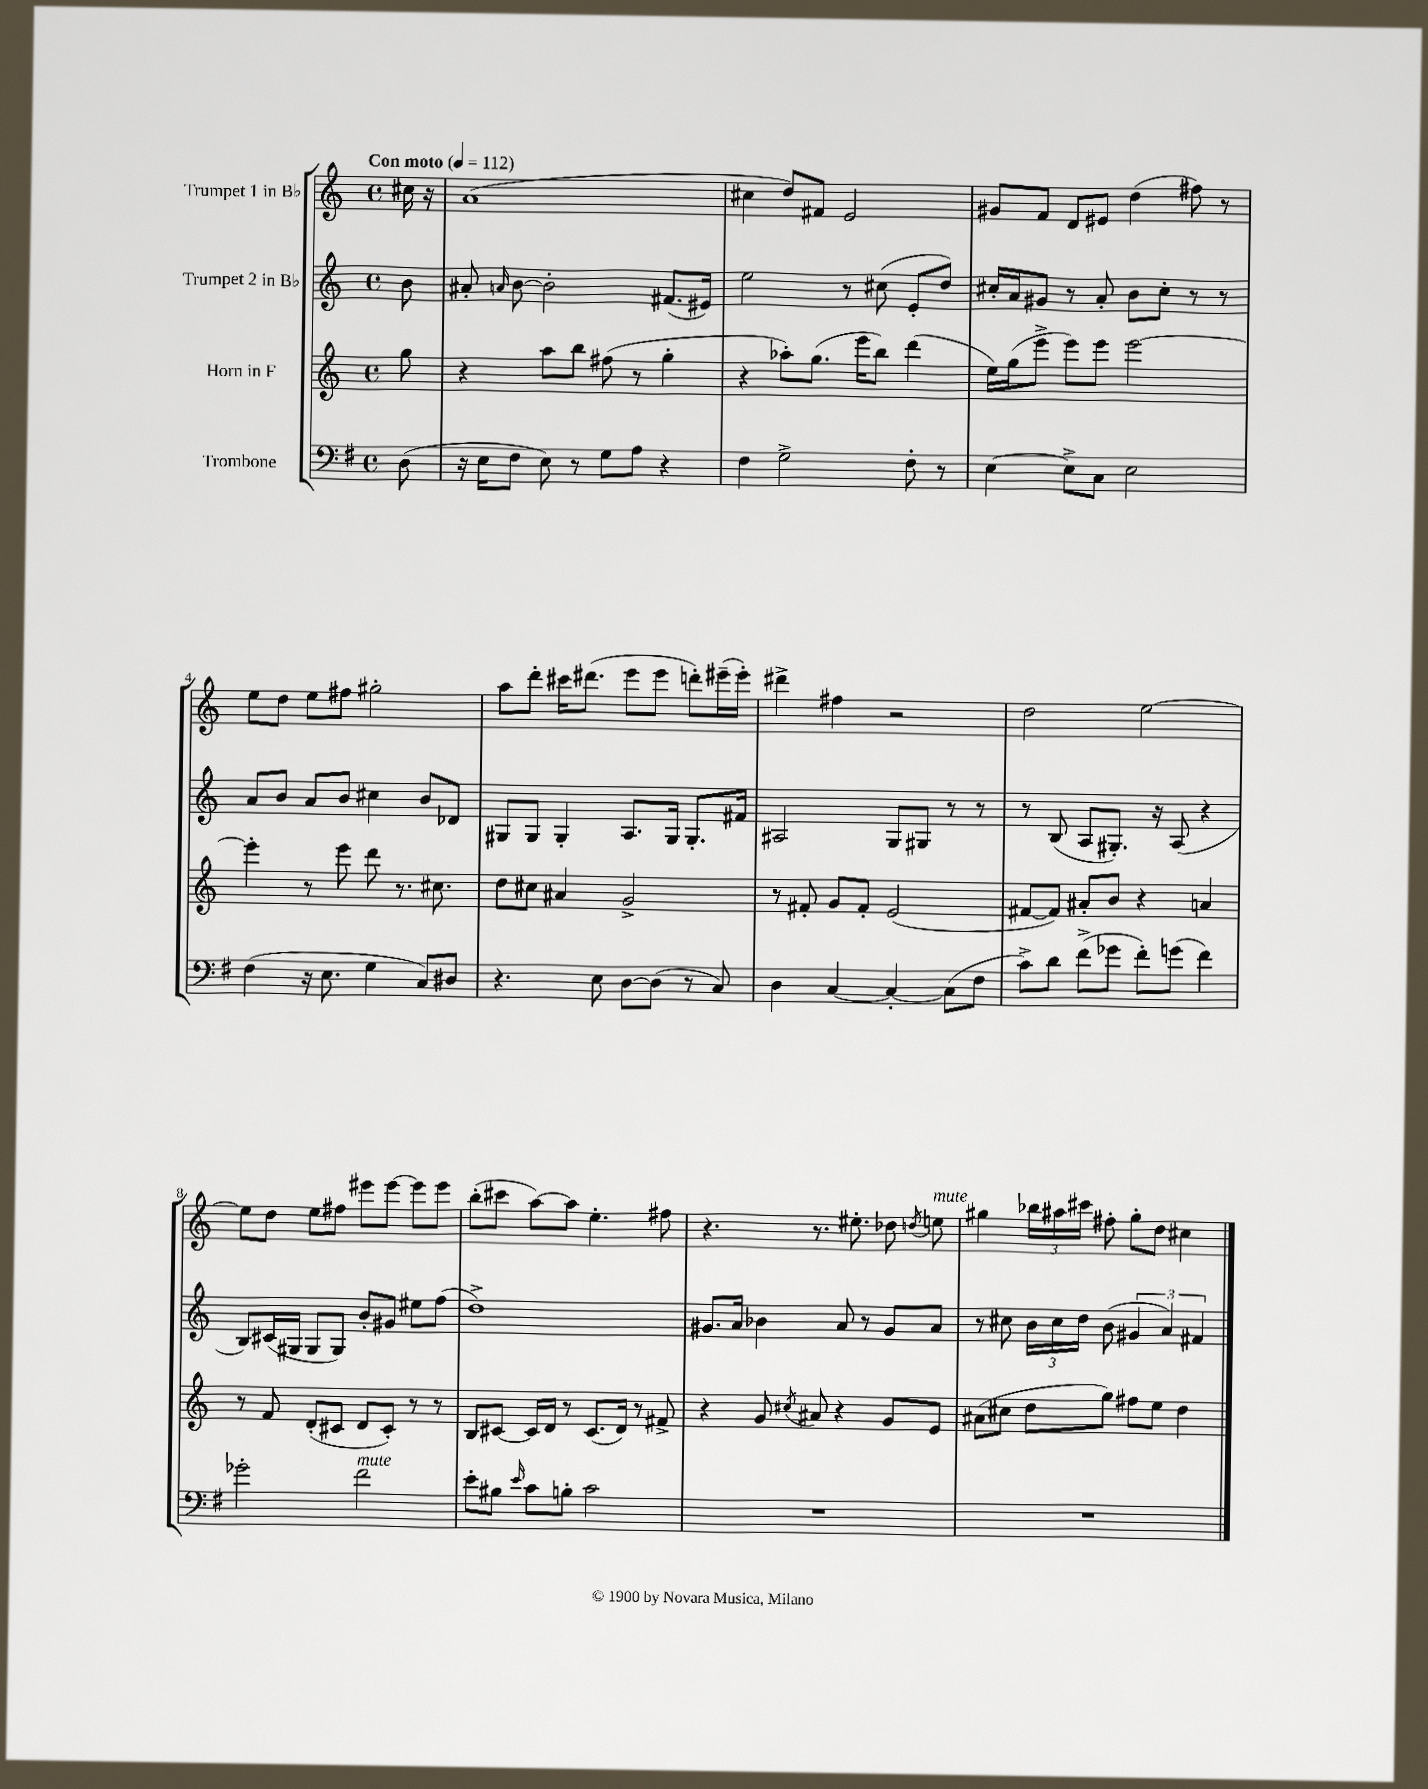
<<
\new StaffGroup <<
\new Staff = "s0" \with { instrumentName = "Trumpet 1 in Bb" } {
    \clef treble \key c \major \defaultTimeSignature \time 4/4 \partial 8 \tempo "Con moto" 4 = 112
    \autoBeamOff cis''16 r16 |
    a'1( |
    cis''4 d''8[) fis'8] e'2 |
    gis'8[ f'8] d'8[ eis'8] d''4( fis''8) r8 |
    e''8[ d''8] e''8[ fis''8] gis''2-. |
    a''8[ d'''8]-. cis'''16[ dis'''8.]( e'''8[ e'''8] d'''8[-.) eis'''16--( eis'''16]-.) |
    dis'''4-> fis''4 r2 |
    d''2 e''2~ |
    e''8[ d''8] e''8[ fis''8] eis'''8[ eis'''8]~ eis'''8[ eis'''8] |
    b''8[-.( cis'''8] a''8[~) a''8] e''4.-. fis''8 |
    r4. r8. eis''8.-. des''8 \acciaccatura { d''8 } e''8^\markup { \italic "mute" } |
    gis''4 \tuplet 3/2 { bes''16[ ais''16 cis'''16] } fis''8-. gis''8[-. d''8] cis''4 \bar "|." |
}
\new Staff = "s1" \with { instrumentName = "Trumpet 2 in Bb" } {
    \clef treble \key c \major \defaultTimeSignature \time 4/4 \partial 8
    \autoBeamOff b'8 |
    ais'8-. \grace { a'16 } b'8~ b'2-. fis'8.[( eis'16]) |
    e''2 r8 cis''8( e'8[-. d''8]) |
    cis''16[-. a'16 gis'8] r8 a'8-. b'8[ cis''8]-. r8 r8 |
    a'8[ b'8] a'8[ b'8] cis''4 b'8[ des'8] |
    gis8[ gis8] gis4-. a8.[ gis16] gis8.[-. fis'16] |
    ais2 g8[ gis8] r8 r8 |
    r8 b8( a8[ gis8.]-.) r16 a8( r4 |
    b8[) cis'16( gis16] gis8[ gis8]) b'8[-. gis'8] eis''8[ f''8]( |
    d''1->) |
    gis'8.[ a'16] bes'4 a'8 r8 gis'8[ a'8] |
    r8 cis''8 \tuplet 3/2 { b'16[ cis''16 d''16] } b'8( \tuplet 3/2 { gis'4 a'4) fis'4 } \bar "|." |
}
\new Staff = "s2" \with { instrumentName = "Horn in F" } {
    \clef treble \key c \major \defaultTimeSignature \time 4/4 \partial 8
    \autoBeamOff g''8 |
    r4 a''8[ b''8] fis''8( r8 g''4-. |
    r4 aes''8[-.) g''8.]( e'''16[ b''8]) d'''4( |
    e''16[) g''16( e'''8]-> e'''8[) e'''8] e'''2~ |
    e'''4-. r8 e'''8 d'''8 r8. cis''8. |
    d''8[ cis''8] ais'4 g'2-> |
    r8 fis'8-. g'8[ fis'8]-. e'2( |
    fis'8[~ fis'8]) ais'8[-. b'8] r4 a'4 |
    r8 f'8 d'8[-.( cis'8] d'8[ cis'8]-.) r8 r8 |
    b8[ cis'8]~ cis'16[ d'16] r8 cis'8.[( d'16]) r8 fis'8-> |
    r4 g'8 \acciaccatura { cis''8 } ais'8 r4 g'8[ e'8] |
    ais'8[( cis''8] d''8[ g''8]) fis''8[ e''8] d''4 \bar "|." |
}
\new Staff = "s3" \with { instrumentName = "Trombone" } {
    \clef bass \key g \major \defaultTimeSignature \time 4/4 \partial 8
    \autoBeamOff d8( |
    r16 e16[ fis8] e8) r8 g8[ a8] r4 |
    fis4 g2-> fis8-. r8 |
    e4~ e8[-> c8] e2 |
    fis4( r16 e8. g4 c8[) dis8] |
    r4. e8 d8[~ d8]( r8 c8) |
    d4 c4~ c4~-. c8[( fis8] |
    c'8[->) d'8] fis'8[->( ges'8] fis'8[-.) g'8]( fis'4) |
    ges'2-. fis'2^\markup { \italic "mute" } |
    e'8[-. bis8] \grace { e'16 } c'8[ b8]-. c'2 |
    R1 |
    R1 \bar "|." |
}
>>
>>
